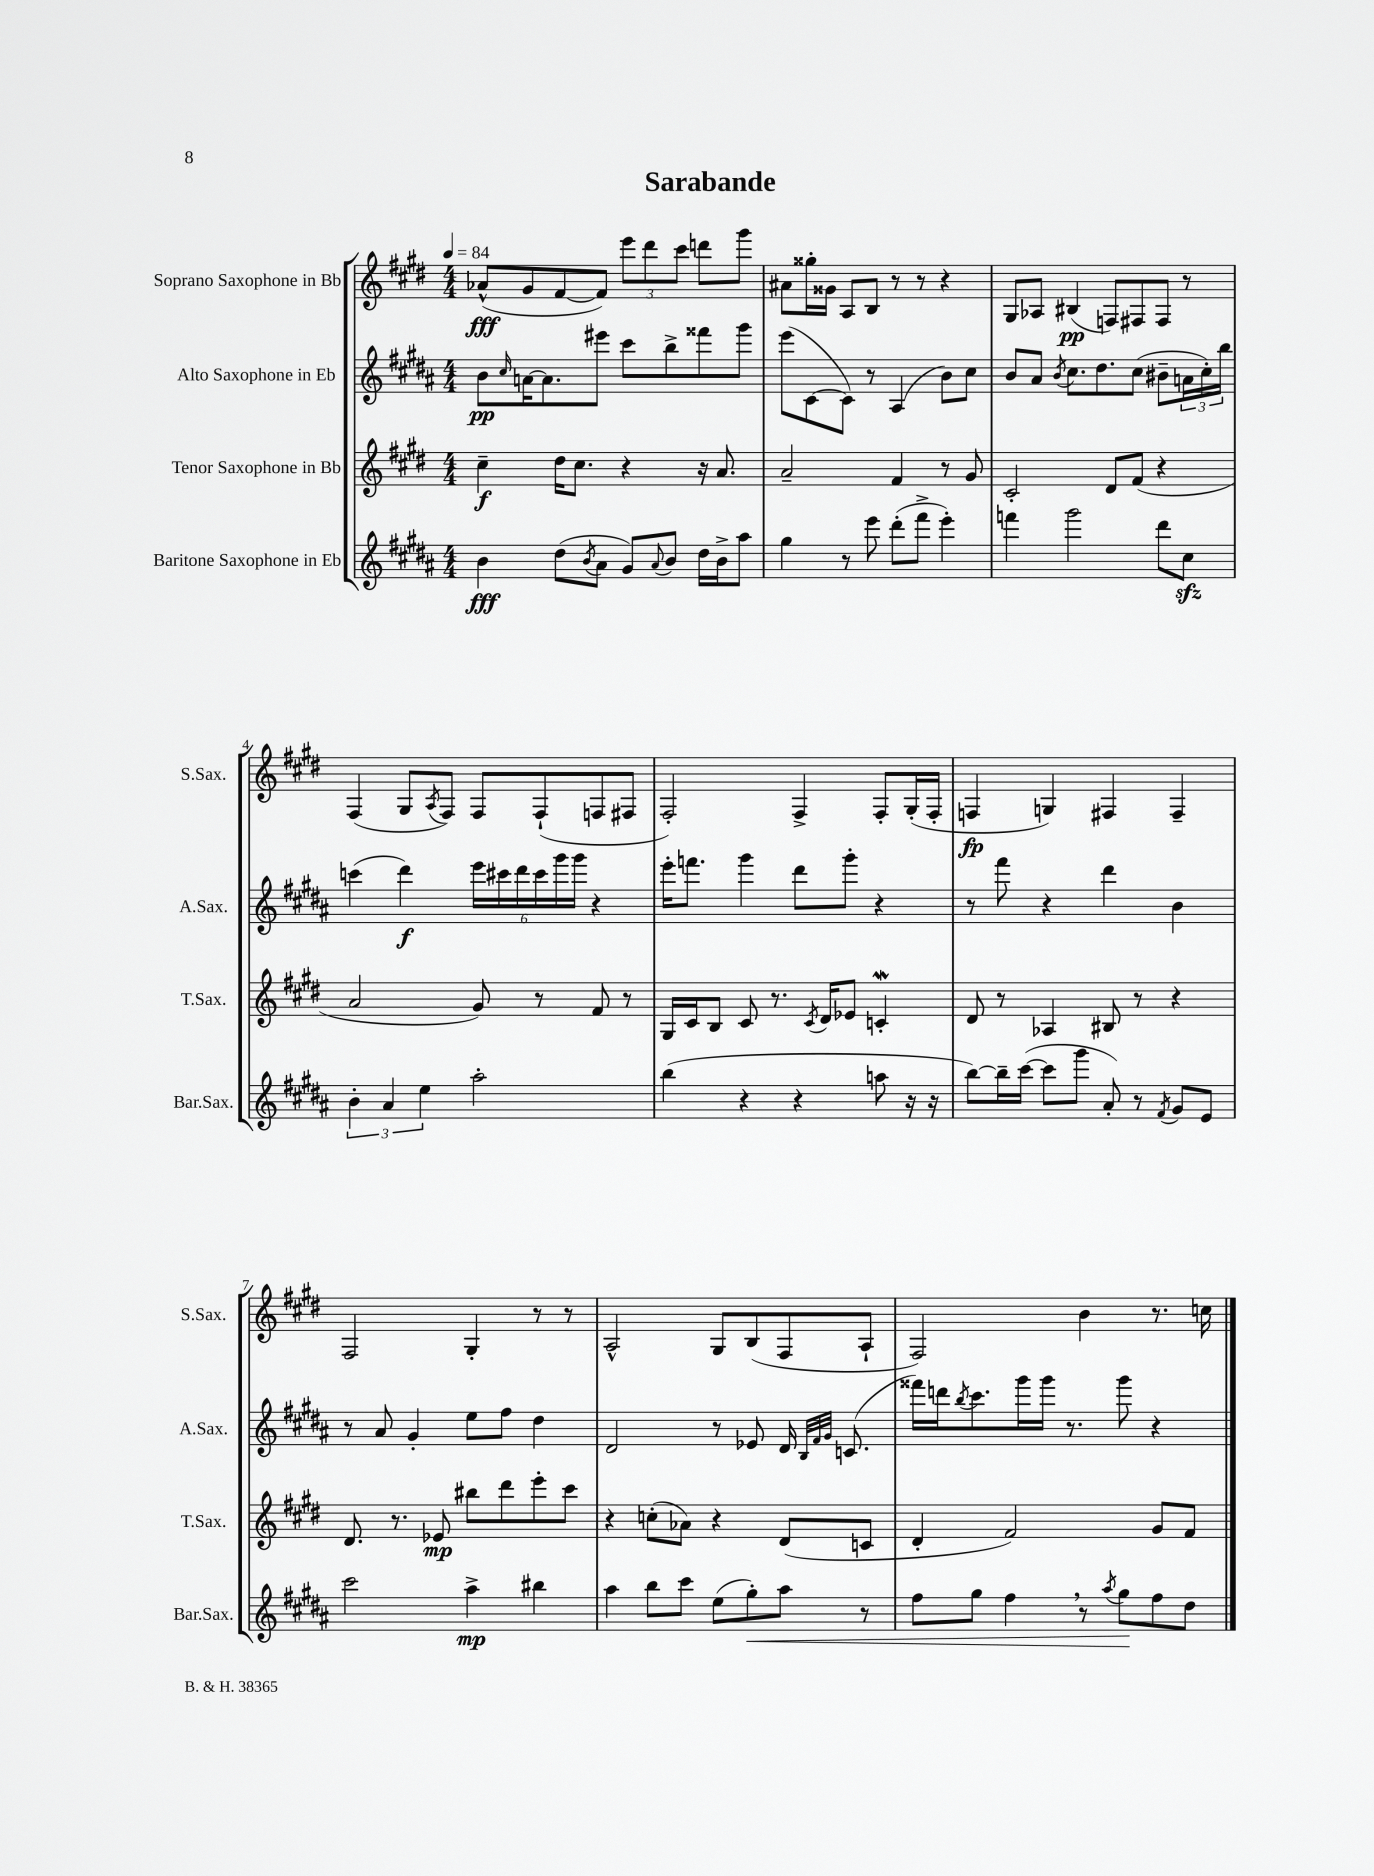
\header { title = "Sarabande" }
<<
\new StaffGroup <<
\new Staff = "s0" \with { instrumentName = "Soprano Saxophone in Bb" shortInstrumentName = "S.Sax." } {
    \clef treble \key e \major \numericTimeSignature \time 4/4 \tempo 4 = 84
    aes'8-^\fff( gis'8 fis'8~ fis'8) \tuplet 3/2 { e'''8 dis'''8 cis'''8 } d'''8 gis'''8 |
    ais'8 gisis''16-. gisis'16 a8 b8 r8 r8 r4 |
    gis8 aes8 bis4\pp( f8) fis8 fis8 r8 |
    fis4( gis8 \acciaccatura { a8 } fis8) fis8 fis8-!( f8 fis8 |
    fis2-.) fis4-> fis8-. gis16-.( fis16-. |
    f4\fp g4) fis4 fis4-- |
    fis2 gis4-. r8 r8 |
    a2-^ gis8 b8( fis8 a8-! |
    fis2) b'4 r8. c''16 \bar "|." |
}
\new Staff = "s1" \with { instrumentName = "Alto Saxophone in Eb" shortInstrumentName = "A.Sax." } {
    \clef treble \key b \major \numericTimeSignature \time 4/4
    b'8\pp \grace { cis''16 } a'16~ a'8. eis'''8 cis'''8 b''8-> fisis'''8 gis'''8 |
    e'''8( cis'8~ cis'8) r8 ais4( b'8) cis''8 |
    b'8 ais'8 \acciaccatura { b'8 } cis''8. dis''8. cis''8( bis'8-- \tuplet 3/2 { a'16 cis''16-.) b''16 } |
    c'''4( dis'''4\f) \tuplet 6/4 { e'''16 cis'''16 dis'''16 cis'''16 gis'''16 gis'''16 } r4 |
    e'''16-. f'''8. gis'''4 dis'''8 gis'''8-. r4 |
    r8 fis'''8 r4 dis'''4 b'4 |
    r8 ais'8 gis'4-. e''8 fis''8 dis''4 |
    dis'2 r8 ees'8 dis'16 \grace { b32 fis'32 gis'32 } c'8.( |
    fisis'''16) d'''16 \acciaccatura { b''8 } cis'''8. gis'''16 gis'''16 r8. gis'''8 r4 \bar "|." |
}
\new Staff = "s2" \with { instrumentName = "Tenor Saxophone in Bb" shortInstrumentName = "T.Sax." } {
    \clef treble \key e \major \numericTimeSignature \time 4/4
    cis''4--\f dis''16 cis''8. r4 r16 a'8. |
    a'2-- fis'4 r8 gis'8 |
    cis'2-. dis'8 fis'8( r4 |
    a'2 gis'8) r8 fis'8 r8 |
    gis16 cis'16 b8 cis'8 r8. \acciaccatura { cis'8 } dis'16 ees'8 c'4-.\mordent |
    dis'8 r8 aes4 bis8 r8 r4 |
    dis'8. r8. ees'8\mp bis''8 dis'''8 e'''8-. cis'''8 |
    r4 c''8-.( aes'8) r4 dis'8( c'8 |
    dis'4-. fis'2) gis'8 fis'8 \bar "|." |
}
\new Staff = "s3" \with { instrumentName = "Baritone Saxophone in Eb" shortInstrumentName = "Bar.Sax." } {
    \clef treble \key b \major \numericTimeSignature \time 4/4
    b'4\fff dis''8( \acciaccatura { b'8 } ais'8 gis'8) \appoggiatura { ais'8 } b'8 dis''16 b'16-> ais''8 |
    gis''4 r8 e'''8 dis'''8-.( fis'''8-> e'''4-.) |
    f'''4 gis'''2 dis'''8 cis''8\sfz |
    \tuplet 3/2 { b'4-. ais'4 e''4 } ais''2-. |
    b''4( r4 r4 a''8 r16 r16 |
    b''8~) b''16-- cis'''16~( cis'''8 gis'''8 ais'8-.) r8 \acciaccatura { fis'8 } gis'8 e'8 |
    cis'''2 ais''4->\mp bis''4 |
    ais''4 b''8 cis'''8 e''8( gis''8-.\<) ais''8 r8 |
    fis''8 gis''8 fis''4 \breathe r8 \acciaccatura { ais''8 } gis''8\! fis''8 dis''8 \bar "|." |
}
>>
>>
